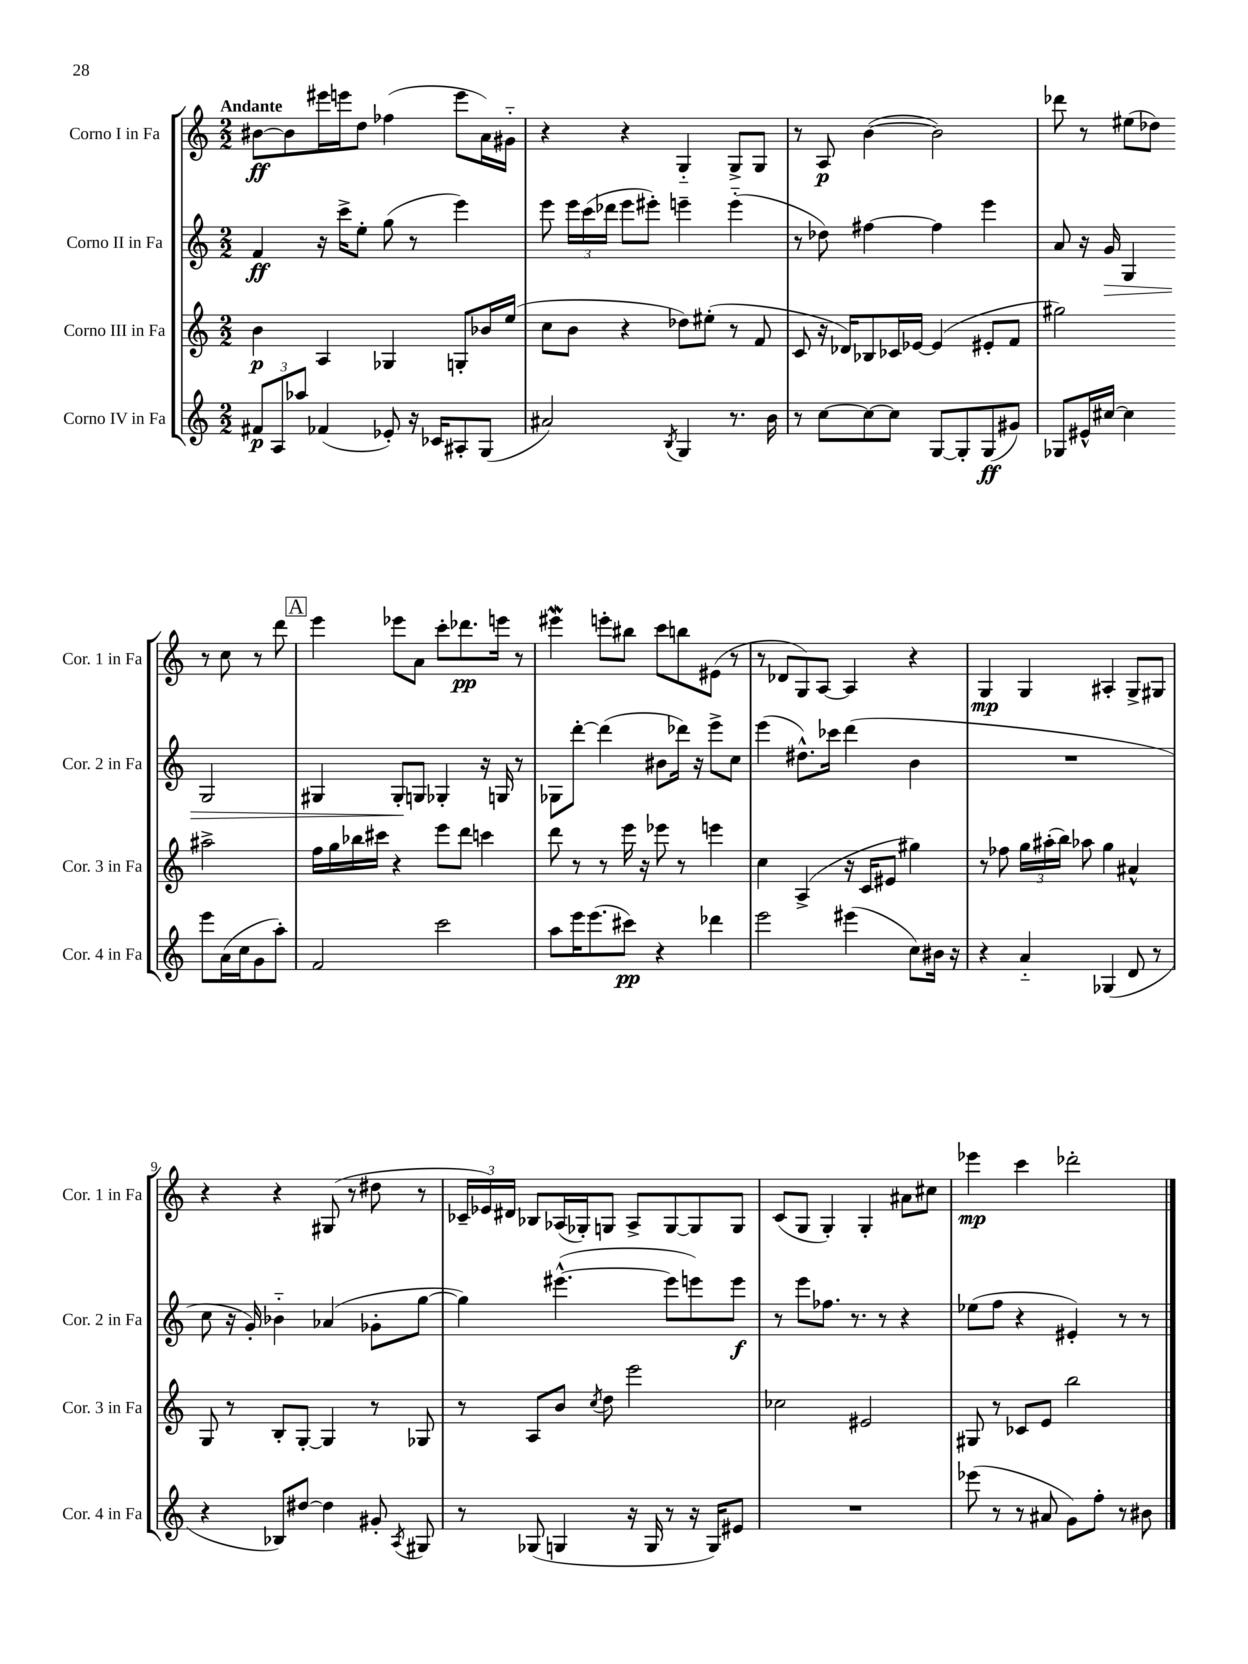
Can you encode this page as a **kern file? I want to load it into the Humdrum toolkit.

**kern	**kern	**kern	**kern
*staff4	*staff3	*staff2	*staff1
*clefG2	*clefG2	*clefG2	*clefG2
*k[]	*k[]	*k[]	*k[]
*M2/2	*M2/2	*M2/2	*M2/2
12f#	4b	4f	[8b#
12A	.	.	.
.	.	.	8b#]
12aa-	.	.	.
(4f-	4A	16r	16eee#
.	.	16ccc^	16eee
.	.	8ee'	8dd
8e-')	4G-	(8gg	(4ff-
16r	.	8r	.
16c-	.	.	.
8A#'	8G'	4eee)	8eee
(8G	16b-	.	16a)
.	(16ee	.	16g#'~
=	=	=	=
2a#)	8cc	8eee	4r
.	8b	24eee	.
.	.	(24ccc	.
.	.	24ddd-	.
.	4r	8eee	4r
.	.	8eee#')	.
8qB	.	.	.
4G	8dd-)	4eee~	4G'~
.	(8ee#'	.	.
8.r	8r	(4eee'~	8G^
.	8f	.	8G
16b	.	.	.
=	=	=	=
8r	8c	8r	8r
[8cc	16r	8dd-)	8A
.	16d-)	.	.
8cc_	8B-	[4ff#	([4b
8cc]	16c-	.	.
.	[16e-	.	.
[8G	(4e-]	4ff#]	2b])
8G']	.	.	.
(8G	8e#'	4eee	.
8g#)	8f	.	.
=	=	=	=
8G-	2gg#)	8a	8ddd-
16e#^^	.	16r	8r
[16cc#	.	16g	.
4cc#]	.	4G	(8ee#
.	.	.	8dd-)
8eee	2aa#^	2G	8r
(16a	.	.	8cc
16cc#	.	.	.
8g	.	.	8r
8aa')	.	.	8ddd-
=	=	=	=
2f	16ff	4G#	4eee
.	16gg	.	.
.	16bb-	.	.
.	16ccc#	.	.
.	4r	8G#'	8eee-
.	.	8G	8a
2ccc	8eee	4G-'	8ccc'
.	8ddd	.	8.ddd-
.	4ccc	16r	.
.	.	16G	16eee
.	.	8r	8r
=	=	=	=
8aa	8ddd	8G-	4eee#
16eee	8r	[8ddd'	.
(8.eee	.	.	.
.	8r	(4ddd]	8eee'
8ccc#)	16eee	.	8bb#
.	16r	.	.
4r	8eee-	8b#	8ccc
.	8r	16ddd-)	8bb
.	.	16r	.
4ddd-	4eee	8eee^	(8e#
.	.	8cc	8r
=	=	=	=
2eee	4cc	(4eee	8r
.	.	.	8d-
.	(4A^	8.dd#^^)	8G)
.	.	.	[8A
.	.	16ccc-	.
(4eee#	16r	(4ddd	4A]
.	16c	.	.
.	8e#	.	.
8cc)	4gg#)	4b	4r
16b#	.	.	.
16r	.	.	.
=	=	=	=
4r	8r	1r	4G
.	8ff-	.	.
4a'~	24gg	.	4G
.	(24aa#'	.	.
.	24bb)	.	.
.	8aa-	.	.
(4G-	4gg	.	4A#'
8d	4a#^^	.	8G^
8r	.	.	8G#
=	=	=	=
4r	8G	8cc	4r
.	8r	16r	.
.	.	16g')	.
8B-)	8B'	4b-'~	4r
[8dd#	[8G'	.	.
4dd#]	4G]	(4a-	(8G#
.	.	.	8r
8g#'	8r	8g-'	8dd#
8qA	.	.	.
8G#	8G-	[8gg	8r
=	=	=	=
8r	8r	4gg])	24c-~
.	.	.	24e-)
.	.	.	24d#
(8G-	8A	.	8B-
4G	8b	([4.eee#^^	(16A-
.	.	.	16G-')
.	8qcc	.	.
.	8dd	.	8G
16r	2eee	.	8A-^
16G	.	.	.
8r	.	8eee#]	[8G
16r	.	8eee)	8G]
16G)	.	.	.
8e#	.	8eee	8G
=	=	=	=
1r	2cc-	8r	(8c
.	.	8eee	8G
.	.	8.ff-	4G')
.	.	8.r	.
.	2e#	.	4G'
.	.	8r	.
.	.	4r	8a#
.	.	.	8cc#
=	=	=	=
(8eee-	8G#	(8ee-	4eee-
8r	8r	8ff	.
8r	8c-	4r	4ccc
8a#	8e	.	.
8g)	2bb	4e#')	2ddd-'
8ff'	.	.	.
8r	.	8r	.
8b#	.	8r	.
==	==	==	==
*-	*-	*-	*-
